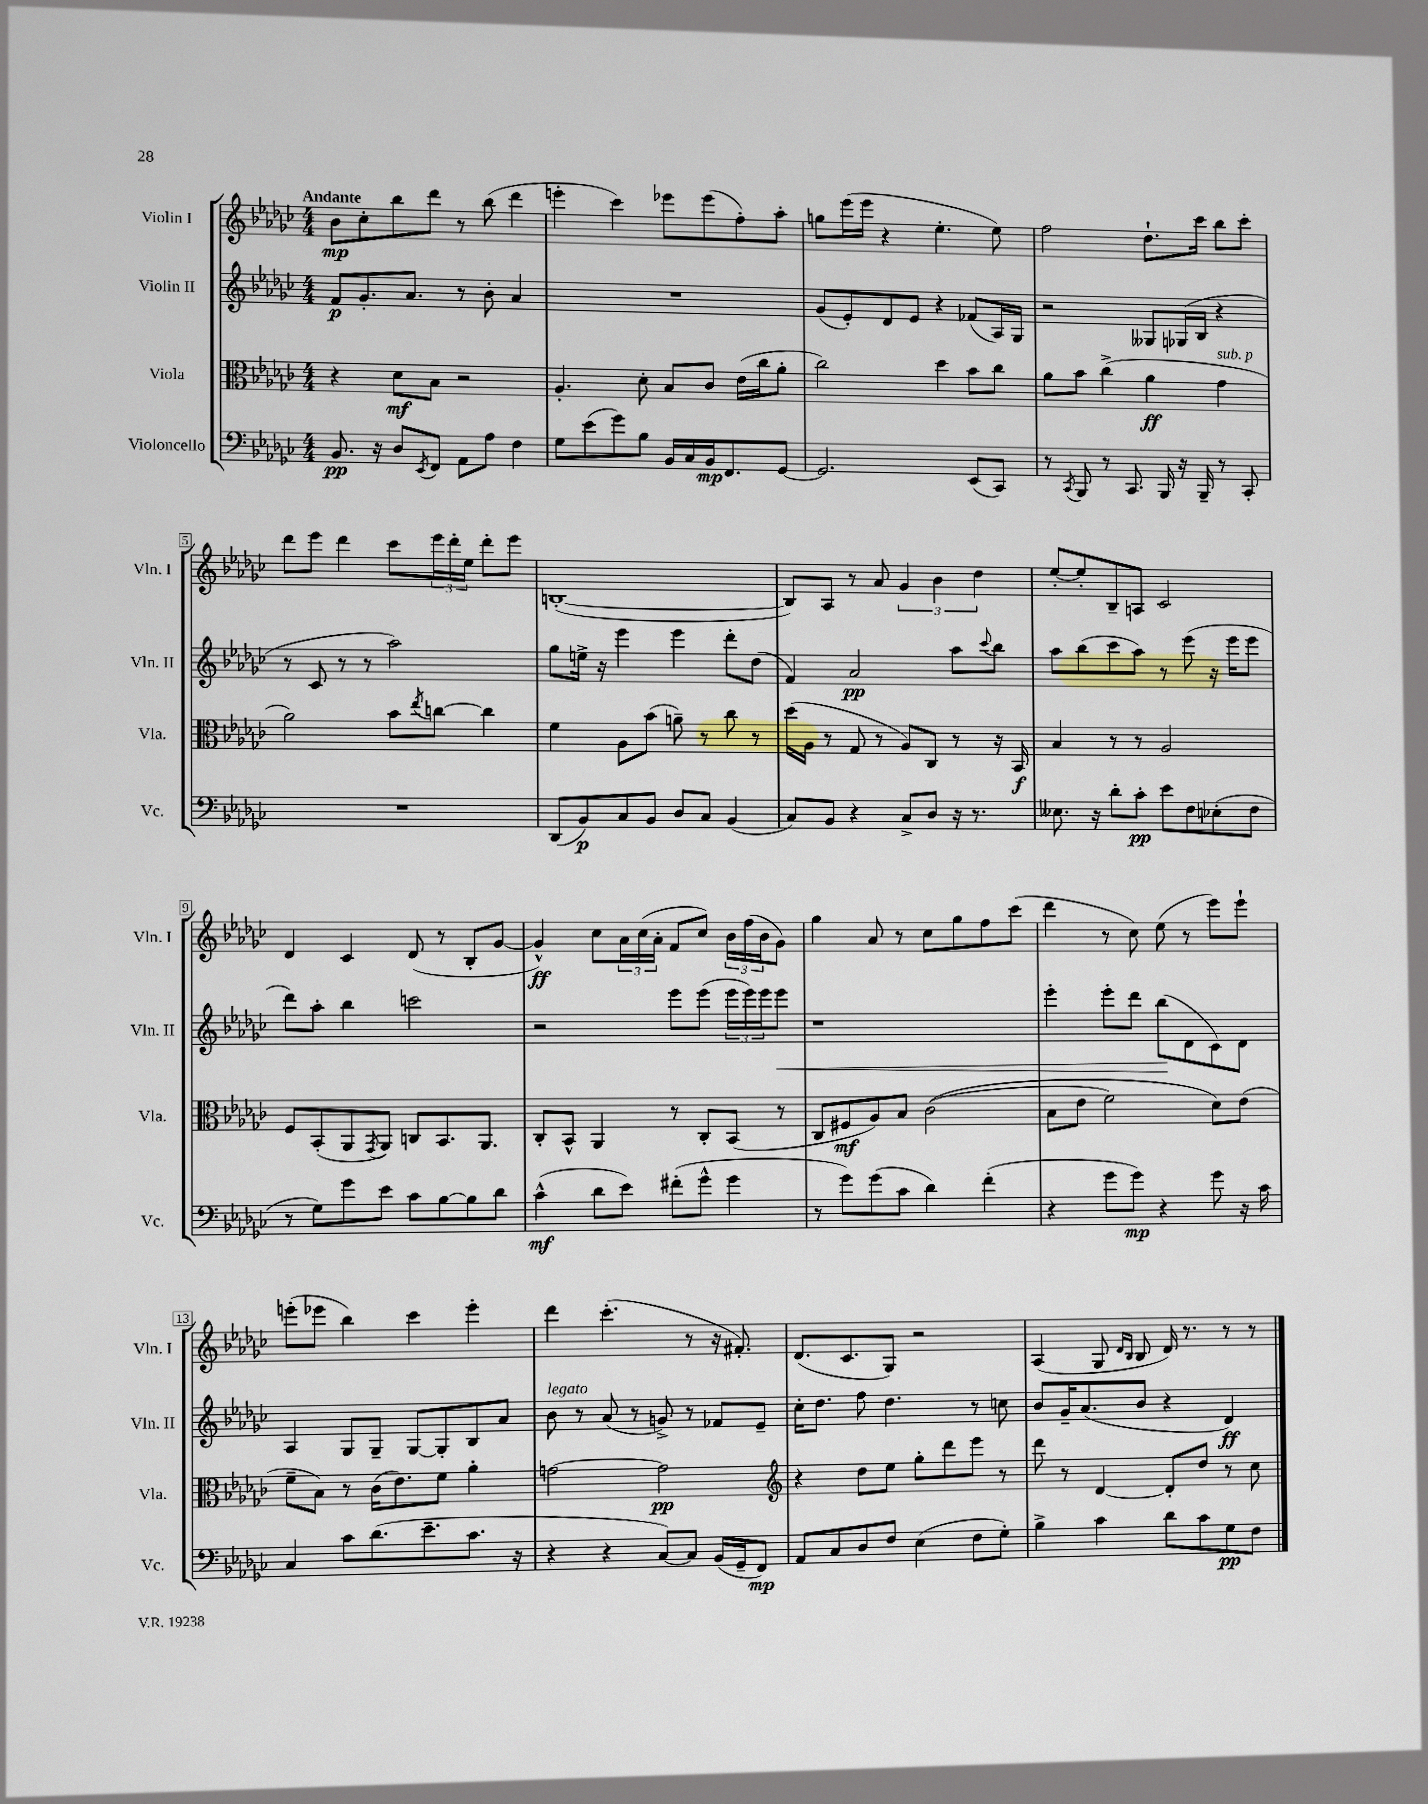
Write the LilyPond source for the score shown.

<<
\new StaffGroup <<
\new Staff = "s0" \with { instrumentName = "Violin I" shortInstrumentName = "Vln. I" } {
    \clef treble \key ges \major \numericTimeSignature \time 4/4 \tempo "Andante"
    bes'8\mp ces''8-. bes''8 des'''8 r8 bes''8( des'''4 |
    e'''4-. ces'''4) ees'''8 ees'''8( f''8-.) aes''8-. |
    g''8 ees'''16( ees'''16 r4 ees''4.-. ees''8) |
    f''2 des''8.-! ces'''16 bes''8 ces'''8-. |
    des'''8 ees'''8 des'''4 ces'''8 \tuplet 3/2 { ees'''16 des'''16-. ees''16 } des'''8-. ees'''8 |
    b1~-.( |
    b8) aes8 r8 aes'8 \tuplet 3/2 { ges'4 bes'4 des''4 } |
    ees''8~-. ees''8-. bes8-- a8 ces'2 |
    des'4 ces'4 des'8( r8 bes8-. ges'8~ |
    ges'4-^\ff) ces''8 \tuplet 3/2 { aes'16 ces''16( aes'16-. } f'8 ces''8) \tuplet 3/2 { bes'16 f''16( bes'16 } ges'8) |
    ges''4 aes'8 r8 ces''8 ges''8 f''8 ces'''8( |
    des'''4 r8 ces''8) ees''8( r8 ees'''8) ees'''8-! |
    e'''8-.( ees'''8 bes''4) ces'''4 ees'''4-. |
    des'''4 ces'''4.-.( r8 r16 fis'8.-.) |
    des'8.( ces'8. ges8) r2 |
    aes4( ges8 \grace { des'16 bes16 } bes8 des'16) r8. r8 r8 \bar "|." |
}
\new Staff = "s1" \with { instrumentName = "Violin II" shortInstrumentName = "Vln. II" } {
    \clef treble \key ges \major \numericTimeSignature \time 4/4
    f'8\p ges'8.-. aes'8. r8 bes'8-. aes'4 |
    R1 |
    ges'8( ees'8-.) des'8 ees'8 r4 fes'8( aes16) ges16 |
    r2 geses8 ges16( bes16 r4 |
    r8 ces'8 r8 r8 aes''2) |
    ges''8 e''16-> r16 ees'''4 ees'''4 des'''8-. des''8( |
    f'4) aes'2\pp aes''8 \appoggiatura { ces'''8 } bes''8 |
    aes''8 bes''8( ces'''8 aes''8) r8 ees'''8( r16 ees'''16 ees'''8 |
    des'''8) aes''8-. bes''4 c'''2 |
    r2 ees'''8 ees'''8( \tuplet 3/2 { ees'''16 ees'''16) ees'''16 } ees'''8\< |
    r1 |
    ees'''4-. ees'''8-. des'''8 bes''8\!( des'8 ces'8) des'8 |
    aes4 ges8 ges8-- ges8~ ges8-. bes8 aes'8 |
    bes'8^\markup { \italic "legato" } r8 aes'8( r8 g'8->) r8 fes'8 ees'8-- |
    ces''16-. des''8. f''8 des''4. r8 c''8 |
    bes'8 ges'16-- aes'8.( bes'8 r4 des'4\ff) \bar "|." |
}
\new Staff = "s2" \with { instrumentName = "Viola" shortInstrumentName = "Vla." } {
    \clef alto \key ges \major \numericTimeSignature \time 4/4
    r4 des'8\mf bes8 r2 |
    aes4.-. des'8-. bes8 ces'8 ees'16( ces''16 aes'8-. |
    ces''2) des''4 bes'8 ces''8 |
    aes'8 bes'8 ces''4->( aes'4\ff ges'4^\markup { \italic "sub. p" } |
    aes'2) bes'8 \acciaccatura { ees''8 } c''8~ c''4 |
    f'4 aes8 bes'8( a'8--) r8 ces''8 r8 |
    des''16( aes16 r8 ges8 r8 aes8) ces8 r8 r16 bes,16\f |
    bes4 r8 r8 aes2 |
    f8 bes,8-.( aes,8 \acciaccatura { ges,8 } aes,8) c8 bes,8. aes,8. |
    ces8-. bes,8-^ aes,4 r8 ces8-. bes,8( r8 |
    ces8 fis8\mf aes8) bes8 ces'2(\( |
    bes8 ees'8 f'2) des'8\) ees'8( |
    f'8-- bes8) r8 ces'16( ees'8.) f'8 aes'4-. |
    g'2~ g'2\pp |
    \clef treble r4 des''8 ees''8 ges''8-. des'''8 ees'''8 r8 |
    des'''8 r8 des'4~ des'8-. des''8 r8 ces''8 \bar "|." |
}
\new Staff = "s3" \with { instrumentName = "Violoncello" shortInstrumentName = "Vc." } {
    \clef bass \key ges \major \numericTimeSignature \time 4/4
    bes,8.\pp r16 des8 \acciaccatura { ees,8 } f,8 aes,8 aes8 f4 |
    ges8 ees'8( ges'8) bes8 bes,16 ces16 bes,16\mp f,8. ges,8~ |
    ges,2. ees,8( ces,8) |
    r8 \acciaccatura { ces,8 } bes,,8 r8 ces,8. bes,,16 r16 bes,,16-- r8 ces,8-. |
    R1 |
    des,8( bes,8\p) ces8 bes,8 des8 ces8 bes,4( |
    ces8) bes,8 r4 ces8-> des8 r16 r8. |
    eeses8. r16 des'8-. ces'8-.\pp ees'8 f8 ees8-.( f8 |
    r8 ges8) ges'8 ees'8 ces'8 bes8~ bes8 des'8 |
    ces'4-^\mf( des'8 ees'8) fis'8-.( ges'8-^ ges'4 |
    r8 ges'8) ges'8( ces'8 des'4) f'4-.( |
    r4 ges'8 ges'8\mp) r4 ges'8 r16 ces'16 |
    ces4 ces'8 des'8.( ees'8.-- ces'8. r16 |
    r4 r4 ces8~) ces8 bes,16( ges,16-- f,8\mp) |
    aes,8 ces8 des8 f8 ees4( f8 ges8-.) |
    bes4-> ces'4 des'8 ces'8 ges8\pp f8 \bar "|." |
}
>>
>>
\layout { \context { \Score \override BarNumber.stencil = #(make-stencil-boxer 0.1 0.3 ly:text-interface::print) } }
